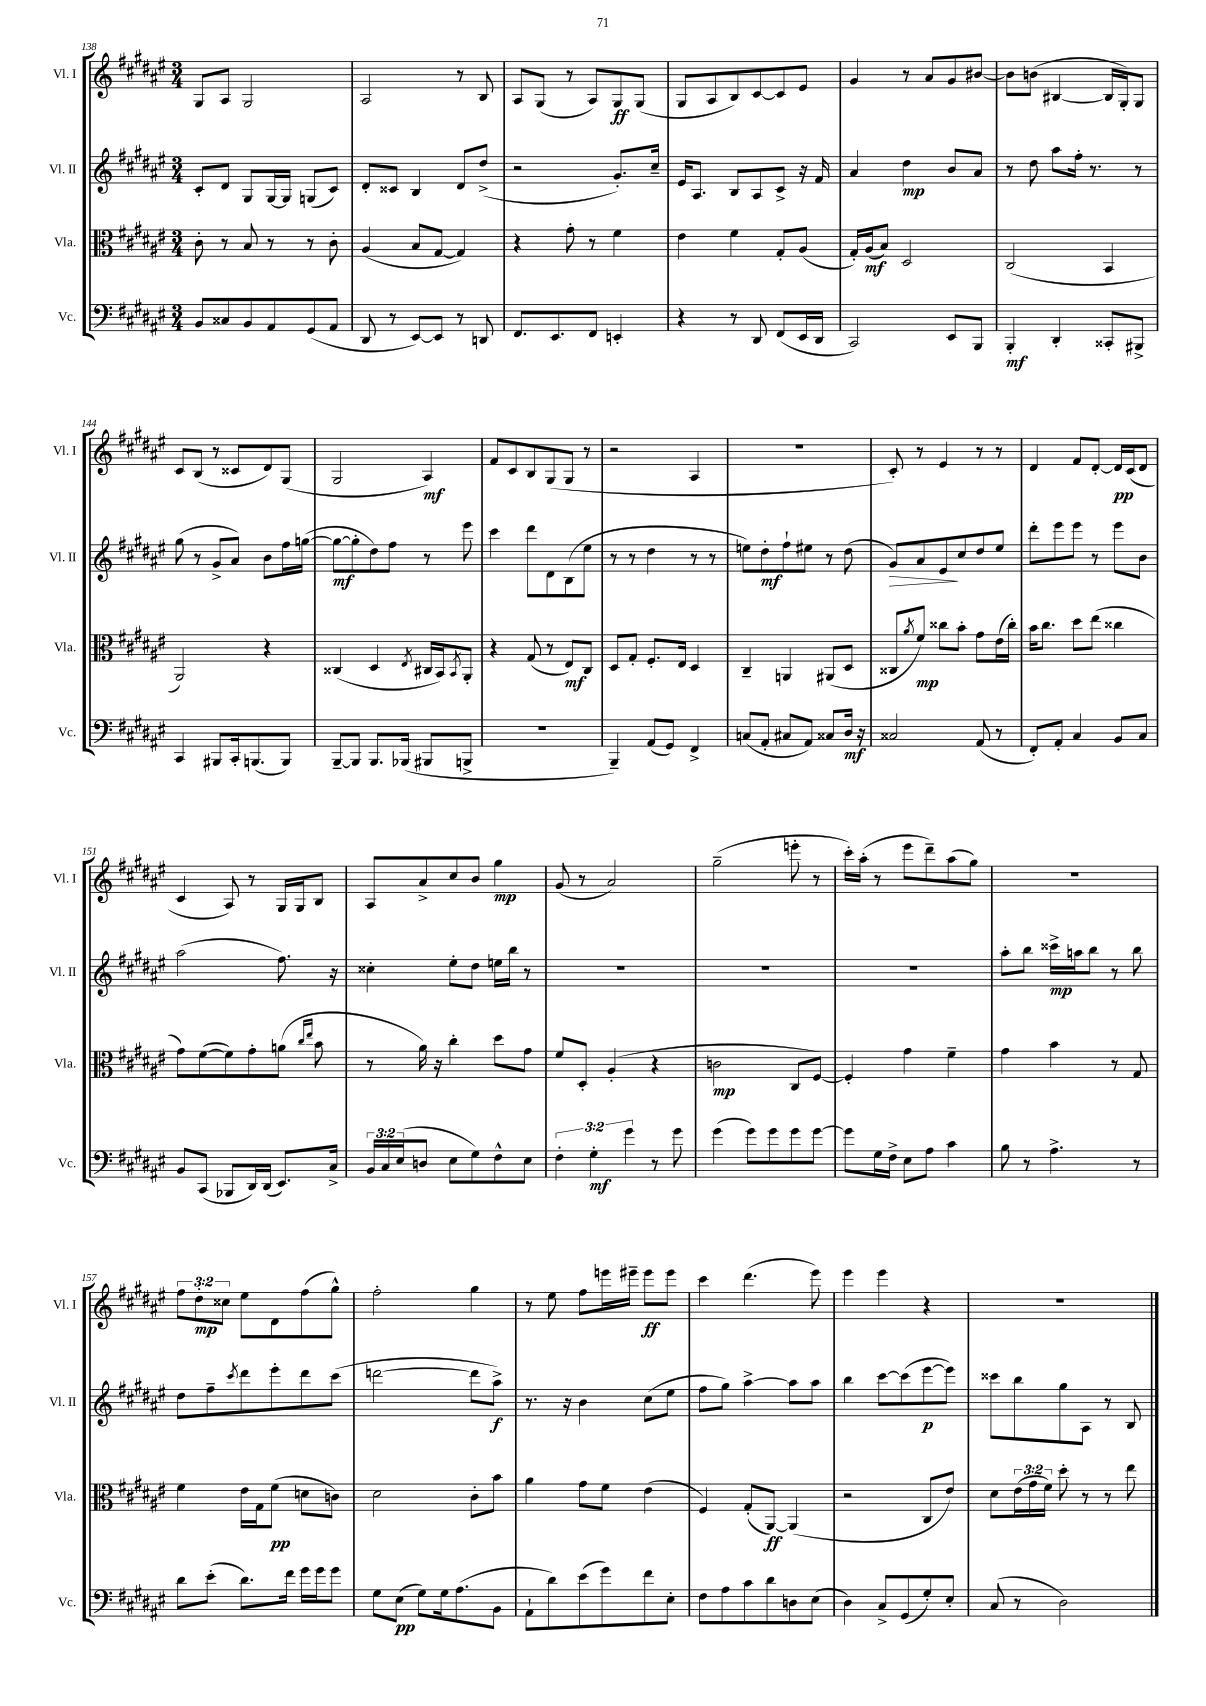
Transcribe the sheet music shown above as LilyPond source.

<<
\new StaffGroup <<
\new Staff = "s0" \with { instrumentName = "Vl. I" shortInstrumentName = "Vl. I" } {
    \clef treble \key fis \major \numericTimeSignature \time 3/4 \override Staff.TupletNumber.text = #tuplet-number::calc-fraction-text
    gis8 ais8 gis2 |
    ais2 r8 b8 |
    ais8 gis8( r8 ais8) gis8\ff gis8( |
    gis8 ais8 b8) cis'8~ cis'8 eis'8 |
    gis'4 r8 ais'8 gis'8 bis'8~ |
    bis'8 b'8( bis4~ bis16 gis16-.) gis8 |
    cis'8 b8( r8 cisis'8 dis'8) gis8( |
    gis2 ais4\mf) |
    fis'8 cis'8 b8 gis8( gis8 r8 |
    r2 ais4 |
    R2. |
    cis'8-.) r8 eis'4 r8 r8 |
    dis'4 fis'8 dis'8~-. dis'16\pp cis'16( dis'8 |
    cis'4 ais8) r8 gis16 gis16 b8 |
    ais8 ais'8-> cis''8 b'8 gis''4\mp |
    gis'8( r8 ais'2) |
    gis''2--( e'''8-. r8 |
    cis'''16-.) ais''16-.( r8 eis'''8 dis'''8--) ais''8( gis''8) |
    R2. |
    \tuplet 3/2 { fis''8 dis''8-.\mp cisis''8 } eis''8 dis'8 fis''8( gis''8-^) |
    fis''2-. gis''4 |
    r8 eis''8 fis''8 e'''16 eis'''16-- eis'''8\ff eis'''8 |
    cis'''4 dis'''4.( eis'''8) |
    eis'''4 eis'''4 r4 |
    R2. \bar "|." |
}
\new Staff = "s1" \with { instrumentName = "Vl. II" shortInstrumentName = "Vl. II" } {
    \clef treble \key fis \major \numericTimeSignature \time 3/4
    cis'8-. dis'8 gis8 gis16~ gis16 g8( cis'8) |
    dis'8-. cisis'8 b4 dis'8 dis''8->( |
    r2 gis'8.-.) cis''16-- |
    eis'16 ais8. b8 ais8 cis'8-> r16 fis'16 |
    ais'4 dis''4\mp b'8 ais'8 |
    r8 dis''8 ais''8 fis''16-. r8. r8 |
    gis''8( r8 gis'8-> ais'8) b'8 fis''16 g''16~( |
    g''8~\mf g''8-. dis''8) fis''8 r8 eis'''8 |
    cis'''4 dis'''8 dis'8 b8( eis''8 |
    r8 r8 dis''4 r8 r8 |
    e''8) dis''8-.\mf fis''8-! eis''8 r8 dis''8( |
    gis'8\>) ais'8 eis'8\! cis''8 dis''8 eis''8 |
    dis'''8-. eis'''8 eis'''8 r8 eis'''8 b'8 |
    ais''2( fis''8.) r16 |
    cisis''4-. eis''8-. dis''8 e''16 b''16 r8 |
    R2. |
    R2. |
    R2. |
    ais''8-. b''8 cisis'''16->\mp a''16 b''8 r8 b''8 |
    dis''8 fis''8-- \acciaccatura { cis'''8 } dis'''8 eis'''8-. dis'''8 cis'''8( |
    d'''2~ d'''8 ais''8->\f) |
    r8. r16 b'4 cis''8( eis''8 |
    fis''8 gis''8) ais''4~-> ais''8 ais''8 |
    b''4 cis'''8~ cis'''8( eis'''8~\p eis'''8) |
    cisis'''8 b''8 gis''8 ais8 r8 b8 \bar "|." |
}
\new Staff = "s2" \with { instrumentName = "Vla." shortInstrumentName = "Vla." } {
    \clef alto \key fis \major \numericTimeSignature \time 3/4 \override Staff.TupletNumber.text = #tuplet-number::calc-fraction-text
    cis'8-. r8 b8 r8 r8 cis'8-. |
    ais4( b8 gis8~ gis4) |
    r4 gis'8-. r8 fis'4 |
    eis'4 fis'4 gis8-. ais8( |
    gis16-.) ais16\mf( b8) dis2 |
    cis2( b,4 |
    ais,2) r4 |
    cisis4( dis4 \acciaccatura { eis8 } cis16 b,16) \acciaccatura { b,8 } ais,8-. |
    r4 gis8( r8 eis8\mf) cis8 |
    dis8 gis8-. fis8.-. eis16 dis4 |
    cis4-- a,4 ais,8( dis8 |
    cisis8 \acciaccatura { ais'8 } fis'8\mp) cisis''8 b'8-. gis'8 eis'16( cisis''16-.) |
    b'16 cis''8. dis''8 eis''8( cisis''4 |
    gis'8) fis'8~( fis'8) gis'8-. a'8( \grace { cis''16 eis''16 } b'8 |
    r8 ais'16) r16 cis''4-. dis''8 gis'8 |
    fis'8 dis8-. ais4-.( r4 |
    c'2\mp cis8 fis8~) |
    fis4-. gis'4 fis'4-- |
    gis'4 b'4 r8 gis8 |
    fis'4 eis'16 gis16 fis'8\pp( d'8 c'8) |
    dis'2 cis'8-. b'8 |
    ais'4 gis'8 fis'8 eis'4( |
    fis4) gis8-.( ais,8~\ff) ais,4( |
    r2 cis8 eis'8) |
    dis'8 \tuplet 3/2 { eis'16( gis'16 fis'16) } dis''8-. r8 r8 eis''8 \bar "|." |
}
\new Staff = "s3" \with { instrumentName = "Vc." shortInstrumentName = "Vc." } {
    \clef bass \key fis \major \numericTimeSignature \time 3/4 \override Staff.TupletNumber.text = #tuplet-number::calc-fraction-text
    b,8 cisis8 b,8 ais,8 gis,8( ais,8 |
    dis,8 r8 eis,8~) eis,8 r8 d,8 |
    fis,8. eis,8. fis,8 e,4-. |
    r4 r8 dis,8 fis,8( eis,16 dis,16 |
    cis,2) eis,8 b,,8 |
    b,,4-.\mf dis,4-. cisis,8-. bis,,8-> |
    cis,4 bis,,8 cis,16-. b,,8.( b,,8) |
    b,,8~-- b,,8 b,,8. bes,,16( bis,,8 b,,8-> |
    R2. |
    b,,4--) ais,8( gis,8) fis,4-> |
    c8( ais,8-. cis8 ais,8) cisis8 dis16\mf r16 |
    cisis2 ais,8( r8 |
    fis,8-.) ais,8-. cis4 b,8 cis8 |
    b,8 cis,8( bes,,8 dis,16) dis,16( eis,8.) cis16-> |
    \tuplet 3/2 { b,16 cis16 eis16( } d8 eis8 gis8) fis8-^ eis8 |
    \tuplet 3/2 { fis4-. gis4-.\mf gis'4 } r8 gis'8 |
    gis'4( gis'8) gis'8 gis'8 gis'8~ |
    gis'8 gis16 fis16-> eis8 ais8 cis'4 |
    b8 r8 ais4.-> r8 |
    dis'8 eis'8-.( dis'8.) fis'16 gis'16 gis'16 gis'8 |
    gis8 eis8\pp( gis8) gis16 ais8.( b,8 |
    ais,8-! dis'8) eis'8( gis'8) fis'8 eis8-. |
    fis8 ais8 cis'8 dis'8 d8 eis8( |
    dis4) cis8-> gis,8( gis8-.) eis8-. |
    cis8( r8 dis2) \bar "|." |
}
>>
>>
\layout { \context { \Score currentBarNumber = #138 } }
